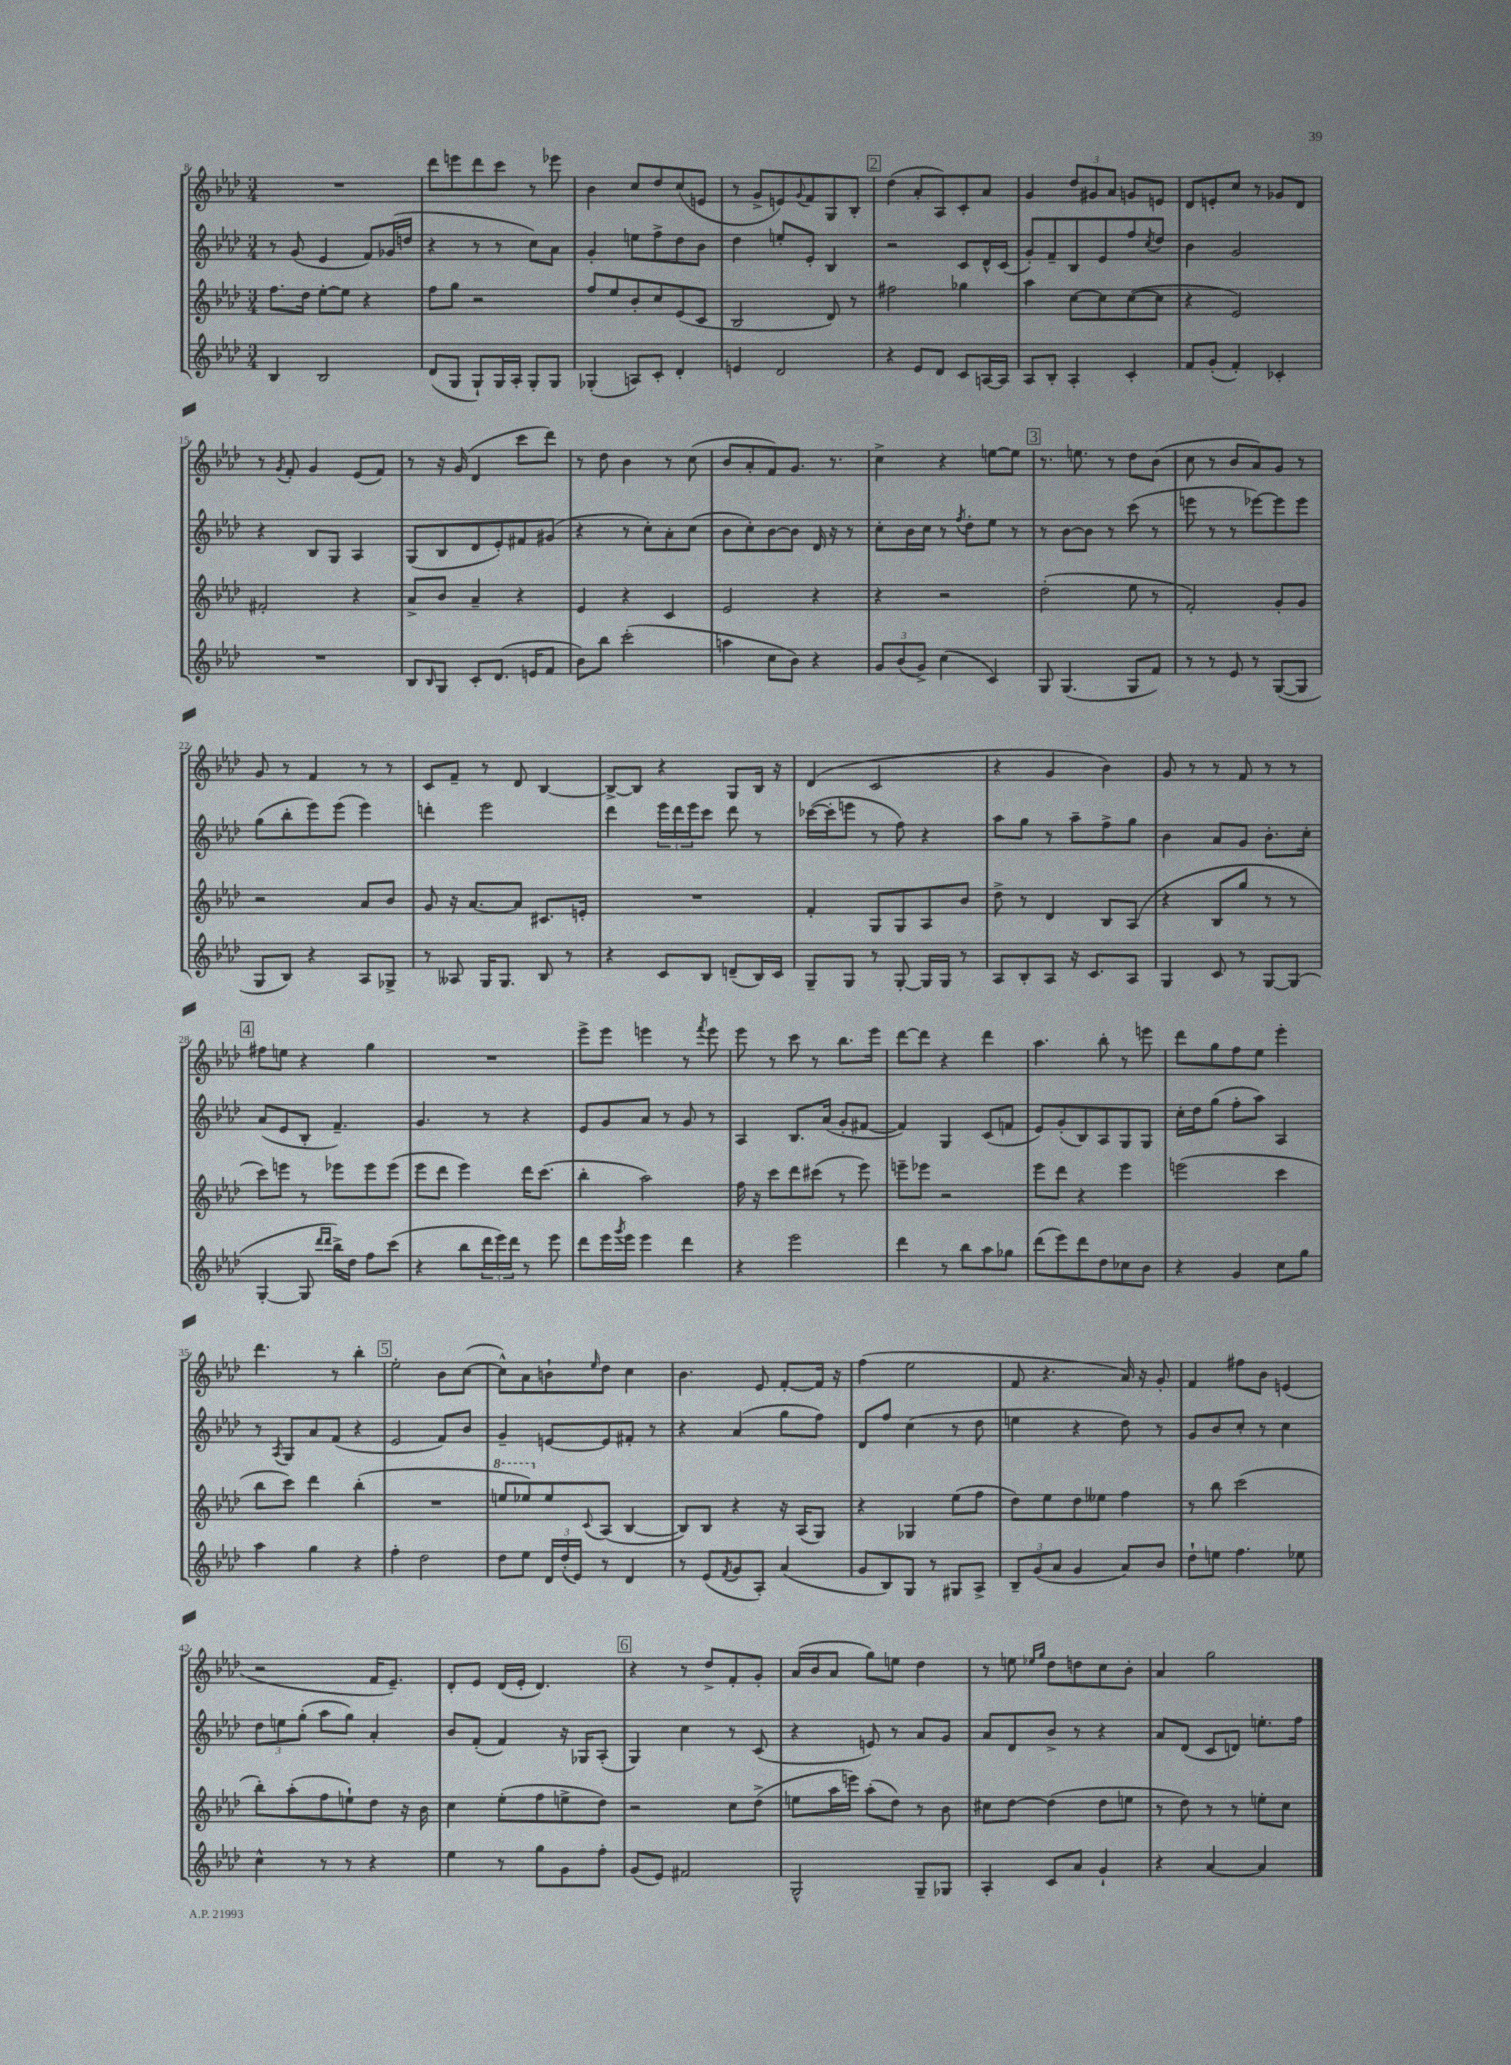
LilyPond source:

<<
\new StaffGroup <<
\new Staff = "s0" {
    \clef treble \key aes \major \numericTimeSignature \time 3/4
    R2. |
    des'''8 e'''8 des'''8 c'''8 r8 ees'''8 |
    bes'4 c''8 des''8 c''8( e'8 |
    r8 g'8-> e'8) \appoggiatura { g'8 } f'8 g8 bes8-. |
    \mark \markup { \box "2" } des''4( aes'8-. aes8) c'8-. aes'8 |
    g'4 \tuplet 3/2 { des''8 gis'8 aes'8 } g'8 e'8 |
    des'8 e'8-. c''8 r8 ges'8 des'8 |
    r8 \acciaccatura { g'8 } f'8-. g'4 ees'8( f'8) |
    r8 r16 g'16( des'4 c'''8 des'''8) |
    r8 des''8 bes'4 r8 c''8( |
    bes'8 aes'8-. f'8) g'8. r8. |
    c''4-> r4 e''8~ e''8 |
    \mark \markup { \box "3" } r8. e''8. r8 des''8 bes'8( |
    c''8 r8 bes'8 aes'8) g'8 r8 |
    g'8 r8 f'4 r8 r8 |
    c'8 f'8-- r8 des'8 bes4~ |
    bes8~-> bes8 r4 g8 bes16 r16 |
    des'4( c'2 |
    r4 g'4 bes'4) |
    g'8 r8 r8 f'8 r8 r8 |
    \mark \markup { \box "4" } fis''8 e''8 r4 g''4 |
    R2. |
    ees'''8-> ees'''8 e'''4 r8 \acciaccatura { f'''8 } e'''8 |
    ees'''8 r8 c'''8 r8 bes''8. ees'''16 |
    des'''8~ des'''8 r4 des'''4 |
    aes''4. bes''8-. r8 e'''8 |
    des'''8 g''8 f''8 ees''8 ees'''4-. |
    des'''4. r8 bes''4-. |
    \mark \markup { \box "5" } ees''2-. bes'8 c''8~( |
    c''8-^) aes'8 b'8-! \grace { ees''16 } des''8 c''4 |
    bes'4. ees'8 f'8~-. f'16 r16 |
    f''4( ees''2 |
    f'8 r4. aes'16) r16 g'8-. |
    f'4 fis''8 bes'8 e'4( |
    r2 f'16 ees'8.--) |
    des'8-. ees'8 des'16( ees'16-. des'4.) |
    \mark \markup { \box "6" } r4 r8 des''8-> f'8-. g'8-. |
    aes'16( bes'16 aes'8 g''8) e''8 des''4 |
    r8 e''8 \grace { ees''16 g''16 } des''8 d''8 c''8 bes'8-. |
    aes'4 g''2 \bar "|." |
}
\new Staff = "s1" {
    \clef treble \key aes \major \numericTimeSignature \time 3/4
    r8 g'8( ees'4 f'8) ges'16( d''16 |
    r4 r8 r8 c''8) aes'8 |
    g'4-. e''8 f''8-> des''8 bes'8 |
    des''4 e''8-. ees'8-. bes4 |
    \mark \markup { \box "2" } r2 c'8 des'16-^ c'16( |
    g'8-.) f'8-- bes8 ees'8 f''8 \acciaccatura { c''8 } des''8 |
    bes'4 g'2 |
    r4 bes8 g8 aes4 |
    g8( bes8 des'8 ees'8-.) fis'8 gis'8( |
    r4 r8 c''8-.) aes'8-. c''8( |
    bes'8 c''8-.) bes'8~ bes'8 des'16 r16 r8 |
    c''8-. bes'16 c''16 r8 \acciaccatura { f''8 } des''8-. ees''8 r8 |
    \mark \markup { \box "3" } r8 bes'8~ bes'8 r8 c'''8( r8 |
    e'''8 r8 r8 ees'''8~) ees'''8 ees'''8 |
    g''8( bes''8-. ees'''8) ees'''8( ees'''4) |
    d'''4-. ees'''2 |
    des'''4 \tuplet 3/2 { ees'''16 des'''16 ees'''16 } c'''8 des'''8 r8 |
    ces'''16~( ces'''16-. e'''8 r8 f''8) r4 |
    aes''8 g''8 r8 aes''8-- f''8-> g''8 |
    bes'4 aes'8 g'8 bes'8.-. c''16-. |
    \mark \markup { \box "4" } aes'8( ees'8 bes8-. f'4.--) |
    g'4. r8 r4 |
    ees'8 g'8 aes'8 r8 g'8 r8 |
    aes4 bes8. aes'16( g'8-. fis'8~ |
    fis'4) g4 c'8( f'8 |
    ees'8) g'8-.( bes8) aes8 g8 g8 |
    c''16-. des''16 g''8( f''8-. aes''8) aes4 |
    r8 \acciaccatura { aes8 } g8 aes'8 f'8( r4 |
    \mark \markup { \box "5" } ees'2 f'8) bes'8 |
    g'4-- e'8~ e'8 fis'8-. r8 |
    r4 aes'4( g''8 f''8) |
    des'8 f''8 c''4( r8 des''8 |
    e''4 r4 des''8) r8 |
    g'8 bes'8 c''8-. r8 c''4 |
    \tuplet 3/2 { des''8 e''8 g''8-.( } aes''8 g''8) aes'4-. |
    bes'8 f'8-.( f'4) r16 ges16 aes8-.( |
    \mark \markup { \box "6" } g4) c''4 r8 c'8( |
    r4 e'8) r8 aes'8 g'8 |
    aes'8 des'8 bes'8-> r8 r4 |
    aes'8 des'8( c'8 d'8) e''8.-. f''16 \bar "|." |
}
\new Staff = "s2" {
    \clef treble \key aes \major \numericTimeSignature \time 3/4
    f''8. des''16 ees''8~-. ees''8 r4 |
    f''8 g''8 r2 |
    f''8 ees''8 bes'8-. c''8 ees'8( c'8 |
    bes2 des'8) r8 |
    \mark \markup { \box "2" } fis''2 ges''4 |
    aes''4 c''8~ c''8 c''8~( c''8 |
    r4 ees'2) |
    fis'2-. r4 |
    aes'8-> bes'8 aes'4-- r4 |
    ees'4 r4 c'4 |
    ees'2 r4 |
    r4 r2 |
    \mark \markup { \box "3" } des''2-.( ees''8 r8 |
    f'2-.) g'8-. g'8 |
    r2 aes'8 bes'8 |
    g'8 r16 aes'8.~ aes'8 cis'8. e'16-. |
    R2. |
    f'4-. g8 g8 aes8 bes'8 |
    des''8-> r8 des'4 bes8 aes8( |
    r4 bes8 g''8 r8 r8 |
    \mark \markup { \box "4" } c'''8) e'''8 r8 ees'''8 ees'''8 ees'''8( |
    ees'''8 des'''8 ees'''4) des'''16 c'''8.( |
    bes''4-. aes''2) |
    f''16 r16 c'''8 des'''8 cis'''8( r8 ees'''8) |
    e'''8-- ees'''8 r2 |
    ees'''8 des'''8 r4 ees'''4 |
    e'''2( c'''4 |
    bes''8 c'''8) des'''4 bes''4-.( |
    \mark \markup { \box "5" } R2. |
    \ottava #1 e'''8 ees'''8) \ottava #0 ees''8 \appoggiatura { c'8 } aes8( bes4~ |
    bes8) bes8 r4 r16 aes16( g8) |
    r4 ges4 ees''8( f''8 |
    des''8) ees''8 des''8 eeses''8 f''4 |
    r8 bes''8 c'''2( |
    bes''8-.) aes''8-.( f''8 e''8-!) des''8 r16 bes'16 |
    c''4 ees''8-.( f''8 e''8-> des''8) |
    \mark \markup { \box "6" } r2 c''8 des''8->( |
    e''8 aes''16 e'''16) aes''8-.( des''8) r8 bes'8 |
    cis''8 des''8~ des''4( des''8 e''8 |
    r8 des''8) r8 r8 e''8-. c''8 \bar "|." |
}
\new Staff = "s3" {
    \clef treble \key aes \major \numericTimeSignature \time 3/4
    bes4 bes2 |
    des'8( g8 g8-!) g16 aes16-. g8-. g8 |
    ges4-.( a8) c'8-. des'4-. |
    e'4 des'2 |
    \mark \markup { \box "2" } r4 ees'8 des'8 c'8 a16~ a16 |
    aes8 bes8-. aes4-. c'4-. |
    f'8 g'8-.( f'4-.) ces'4-. |
    R2. |
    bes8 \grace { bes16 } g8 c'8-. des'8.( e'16 f'8 |
    bes'8) bes''8 c'''2-.( |
    a''4 c''8 bes'8) r4 |
    \tuplet 3/2 { g'8 bes'8( g'8->) } c''4( c'4) |
    \mark \markup { \box "3" } g8 g4.( g8 f'8) |
    r8 r8 ees'8 r8 g8~( g8 |
    g8 bes8) r4 aes8 ges8-> |
    r8 aeses8 g16 g8. bes8 r8 |
    r4 c'8 bes8 d'8--( bes16) c'16 |
    g8-- g8 r8 g8~-. g16 g16 r8 |
    aes8 bes8-. aes8 r16 c'8. aes8 |
    g4 c'8 r8 g8~ g8( |
    \mark \markup { \box "4" } g4~-. g8 \grace { des'''16 des'''16 } bes''16->) des''16 f''8 c'''8( |
    r4 bes''8 \tuplet 3/2 { des'''16 ees'''16) des'''16 } r8 ees'''8 |
    des'''8 ees'''16 \acciaccatura { g'''8 } ees'''16 ees'''4 des'''4 |
    r4 ees'''2 |
    des'''4 r8 bes''8 aes''8 ges''8 |
    des'''8( ees'''8) des'''8 des''8 ces''8 bes'8 |
    r4 g'4 c''8 g''8 |
    aes''4 g''4 r4 |
    \mark \markup { \box "5" } f''4-. des''2 |
    des''8 ees''8 \tuplet 3/2 { des'16 des''16-.( ees'16) } r8 des'4 |
    r8 ees'8( \acciaccatura { f'8 } g'8 aes8-.) aes'4( |
    g'8 bes8) g8 r8 gis8 aes8-> |
    \tuplet 3/2 { bes8-- g'8( aes'8 } g'4 aes'8) bes'8 |
    des''8-! e''8 f''4. ees''8 |
    c''4-^ r8 r8 r4 |
    ees''4 r8 g''8 g'8 f''8-. |
    \mark \markup { \box "6" } g'8( ees'8) fis'2 |
    g2-^ g8-- ges8 |
    aes4-. c'8 aes'8 g'4-! |
    r4 aes'4~ aes'4 \bar "|." |
}
>>
>>
\layout { \context { \Score currentBarNumber = #8 } }
